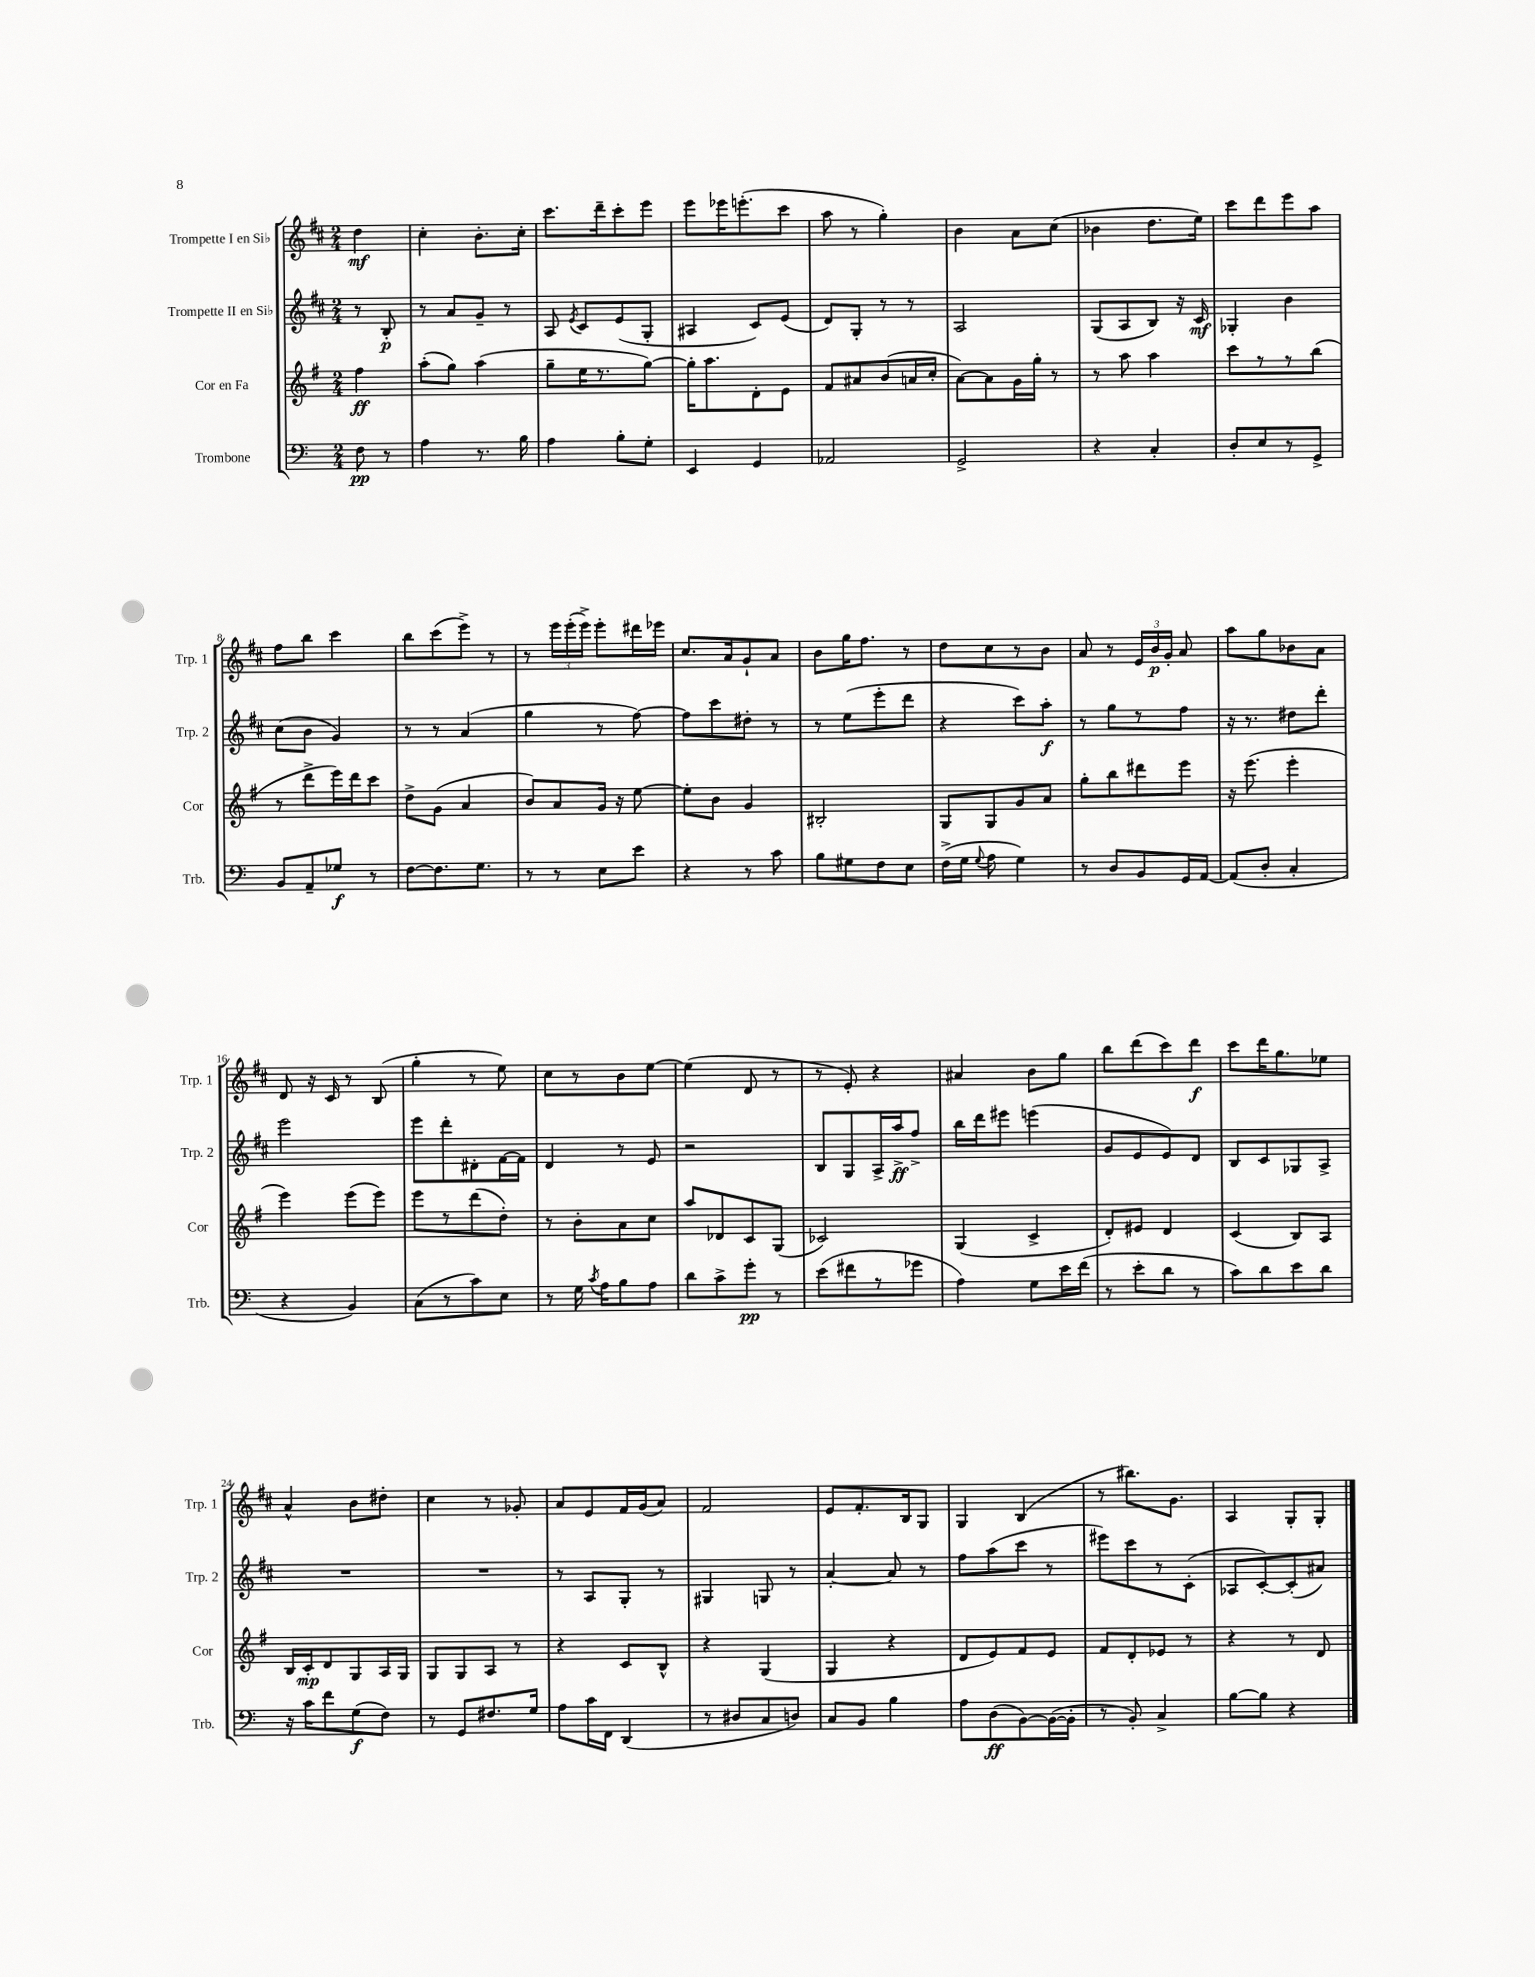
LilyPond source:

<<
\new StaffGroup <<
\new Staff = "s0" \with { instrumentName = "Trompette I en Sib" shortInstrumentName = "Trp. 1" } {
    \clef treble \key d \major \numericTimeSignature \time 2/4 \partial 4
    \autoBeamOff d''4\mf |
    cis''4-. b'8.[-. cis''16]-. |
    cis'''8.[ d'''16-- cis'''8-. e'''8] |
    e'''8[ ees'''16 e'''8.-.( cis'''8] |
    a''8 r8 g''4-.) |
    b'4 a'8[ cis''8]( |
    bes'4 d''8.[ e''16]) |
    cis'''8[ d'''8 e'''8 a''8] |
    fis''8[ b''8] cis'''4 |
    b''8[ cis'''8( e'''8]->) r8 |
    r8 \tuplet 3/2 { e'''16[ e'''16-.( e'''16]->) } e'''8[-. dis'''16 ees'''16] |
    cis''8.[ a'16 g'8-! a'8] |
    b'8[ g''16 fis''8.] r8 |
    d''8[ cis''8 r8 b'8] |
    a'8 r8 \tuplet 3/2 { e'16[ b'16\p g'16]-. } a'8 |
    a''8[ g''8 bes'8 a'8] |
    d'8 r16 cis'16 r8 b8( |
    g''4-. r8 e''8) |
    cis''8[ r8 b'8 e''8]~ |
    e''4( d'8 r8 |
    r8 e'8-.) r4 |
    ais'4 b'8[ g''8] |
    b''8[ d'''8( cis'''8) d'''8]\f |
    cis'''8[ d'''16 g''8. ees''8] |
    a'4-^ b'8[ dis''8]-. |
    cis''4 r8 ges'8-. |
    a'8[ e'8 fis'16 g'16( a'8]) |
    fis'2 |
    e'8[ fis'8.-. b16 g8] |
    g4 b4( |
    r8 bis''8.[) g'8.] |
    a4 g8[-. g8]-. \bar "|." |
}
\new Staff = "s1" \with { instrumentName = "Trompette II en Sib" shortInstrumentName = "Trp. 2" } {
    \clef treble \key d \major \numericTimeSignature \time 2/4 \partial 4
    \autoBeamOff r8 b8-.\p |
    r8 a'8[ g'8]-- r8 |
    a8 \acciaccatura { e'8 } cis'8[ e'8( g8]-. |
    ais4 cis'8[) e'8]( |
    d'8[) g8]-. r8 r8 |
    a2 |
    g8[( a8 b8]) r16 cis'16\mf |
    ges4-. b'4 |
    cis''8[( b'8] g'4) |
    r8 r8 a'4( |
    g''4 r8 fis''8~) |
    fis''8[ cis'''8 dis''8]-. r8 |
    r8 e''8[( e'''8-. d'''8] |
    r4 cis'''8[) a''8]-.\f |
    r8 g''8[ r8 fis''8] |
    r16 r8. dis''8[ d'''8]-. |
    e'''2 |
    e'''8[ d'''8-. dis'8-. fis'16~ fis'16] |
    d'4 r8 e'8 |
    r2 |
    b8[ g8 a16-> a''16->\ff fis''8]-> |
    b''16[ d'''16 eis'''8] e'''4( |
    g'8[ e'8 e'8) d'8] |
    b8[ cis'8 ges8 a8]-> |
    R2 |
    R2 |
    r8 a8[ g8]-. r8 |
    gis4 g8 r8 |
    a'4~-. a'8 r8 |
    fis''8[ a''8( cis'''8] r8 |
    eis'''8[) cis'''8 r8 cis'8]-.( |
    aes8[ cis'8~-.) cis'8-.( ais'8]) \bar "|." |
}
\new Staff = "s2" \with { instrumentName = "Cor en Fa" shortInstrumentName = "Cor" } {
    \clef treble \key g \major \numericTimeSignature \time 2/4 \partial 4
    \autoBeamOff fis''4\ff |
    a''8[-.( g''8]) a''4( |
    g''8[-- e''16 r8. g''8]~) |
    g''16[-. a''8. d'8-. e'8] |
    fis'8[ ais'8 b'8( a'16 c''16]-. |
    a'8[~) a'8 g'16 g''16]-. r8 |
    r8 a''8 a''4 |
    c'''8[ r8 r8 b''8]( |
    r8 d'''8[-> e'''16) d'''16 c'''8] |
    d''8[-> g'8]( a'4 |
    b'8[) a'8 g'16] r16 e''8~ |
    e''8[-. b'8] g'4 |
    bis2-. |
    g8[ g8 g'8 a'8] |
    g''8[-. b''8 dis'''8 e'''8] |
    r16 e'''8.( e'''4-. |
    e'''4) e'''8[( e'''8]) |
    e'''8[ r8 d'''8( d''8]-.) |
    r8 b'8[-. a'8 c''8] |
    a''8[ des'8 c'8 g8]( |
    ces'2) |
    g4( c'4-> |
    d'8[-.) eis'8] d'4 |
    c'4( b8[) a8] |
    b16[ c'16-.\mp d'8 g8 a16 g16] |
    g8[ g8 a8] r8 |
    r4 c'8[ b8]-^ |
    r4 g4( |
    g4 r4 |
    d'8[ e'8) fis'8 e'8] |
    fis'8[ d'8-. ees'8] r8 |
    r4 r8 d'8 \bar "|." |
}
\new Staff = "s3" \with { instrumentName = "Trombone" shortInstrumentName = "Trb." } {
    \clef bass \key c \major \numericTimeSignature \time 2/4 \partial 4
    \autoBeamOff f8\pp r8 |
    a4 r8. b16 |
    a4 b8[-. g8]-. |
    e,4 g,4 |
    aes,2 |
    g,2-> |
    r4 c4-. |
    d8[-. e8 r8 g,8]-> |
    b,8[ a,8-- ges8]\f r8 |
    f8[~ f8. g8.] |
    r8 r8 e8[ e'8] |
    r4 r8 c'8 |
    b8[ gis8 f8 e8] |
    f16[->( g16] \appoggiatura { g8 } a8 g4) |
    r8 d8[ b,8 g,16 a,16]~ |
    a,8[( d8]-. c4-. |
    r4 b,4) |
    c8[( r8 c'8) e8] |
    r8 g16 \acciaccatura { c'8 } a16[ b8 a8] |
    d'8[ c'8-> g'8]-.\pp r8 |
    e'8[( fis'8 r8 ges'8] |
    a4) g8[ e'16 f'16]( |
    r8 e'8[-. d'8] r8 |
    c'8[) d'8 e'8 d'8] |
    r16 c'16[ f'8 g8\f( f8]) |
    r8 g,8[ fis8. g16] |
    a8[ c'16 f,16] d,4( |
    r8 dis8[ c8 d8]) |
    c8[ b,8] b4 |
    a8[ d8\ff( b,8~) b,16~( b,16]-. |
    r8 b,8-.) c4-> |
    b8[~ b8] r4 \bar "|." |
}
>>
>>
